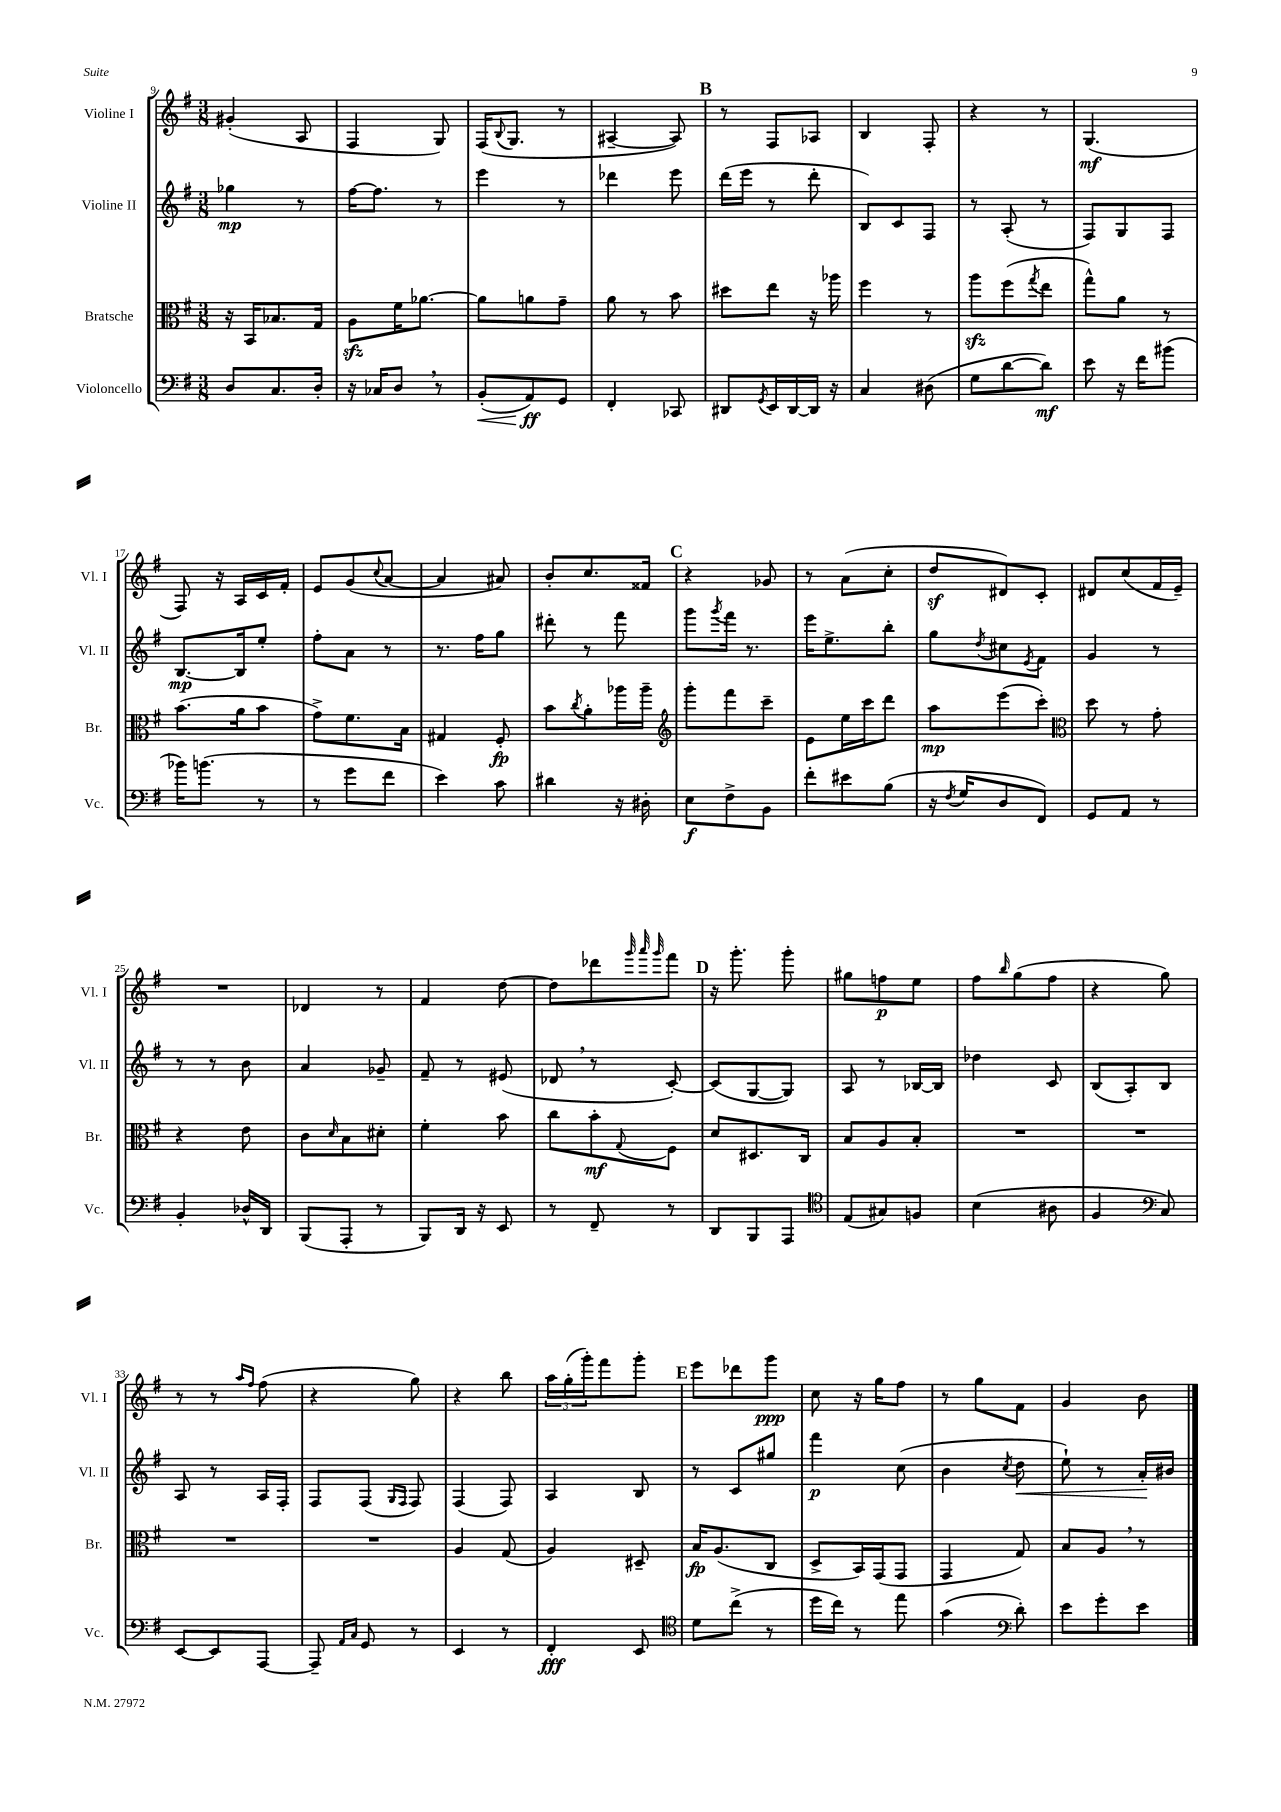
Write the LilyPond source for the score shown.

<<
\new StaffGroup <<
\new Staff = "s0" \with { instrumentName = "Violine I" shortInstrumentName = "Vl. I" } {
    \clef treble \key g \major \numericTimeSignature \time 3/8
    gis'4-.( a8 |
    fis4 g8) |
    fis16( \appoggiatura { b8 } g8. r8 |
    ais4~-- ais8) |
    \mark \markup { \bold "B" } r8 fis8 aes8 |
    b4 fis8-. |
    r4 r8 |
    g4.\mf( |
    fis8) r16 a16 c'16 fis'16-. |
    e'8 g'8( \appoggiatura { c''8 } a'8~ |
    a'4 ais'8) |
    b'8-. c''8. fisis'16 |
    \mark \markup { \bold "C" } r4 ges'8 |
    r8 a'8( c''8-. |
    d''8\sf dis'8) c'8-. |
    dis'8 c''8( fis'16 e'16--) |
    R4. |
    des'4 r8 |
    fis'4 d''8~ |
    d''8 des'''8 \grace { g'''32 a'''32 g'''32 } fis'''8 |
    \mark \markup { \bold "D" } r16 g'''8.-. g'''8-. |
    gis''8 f''8\p e''8 |
    fis''8 \grace { b''16 } g''8( fis''8 |
    r4 g''8) |
    r8 r8 \grace { a''16 fis''16 } fis''8( |
    r4 g''8) |
    r4 b''8 |
    \tuplet 3/2 { a''16 g''16-.( g'''16-.) } fis'''8 g'''8-. |
    \mark \markup { \bold "E" } e'''8 des'''8 g'''8\ppp |
    c''8 r16 g''16 fis''8 |
    r8 g''8 fis'8 |
    g'4 b'8 \bar "|." |
}
\new Staff = "s1" \with { instrumentName = "Violine II" shortInstrumentName = "Vl. II" } {
    \clef treble \key g \major \numericTimeSignature \time 3/8
    ges''4\mp r8 |
    fis''16~ fis''8. r8 |
    e'''4 r8 |
    des'''4 e'''8 |
    \mark \markup { \bold "B" } d'''16( e'''16 r8 d'''8-. |
    b8) c'8 fis8 |
    r8 a8-.( r8 |
    fis8) g8 fis8 |
    b8.~\mp b16 e''8-. |
    fis''8-. a'8 r8 |
    r8. fis''16 g''8 |
    dis'''8-. r8 fis'''8 |
    \mark \markup { \bold "C" } g'''8 \acciaccatura { g'''8 } fis'''16 r8. |
    e'''16 e''8.-> b''8-. |
    g''8 \acciaccatura { d''8 } cis''8 \acciaccatura { e'8 } fis'8 |
    g'4 r8 |
    r8 r8 b'8 |
    a'4 ges'8-- |
    fis'8-- r8 eis'8( |
    des'8 \breathe r8 c'8~-.) |
    \mark \markup { \bold "D" } c'8( g8~ g8) |
    a8 r8 bes16~ bes16 |
    des''4 c'8 |
    b8( a8-.) b8 |
    a8 r8 a16 fis16-. |
    fis8 fis8( \grace { g16 fis16 } fis8) |
    fis4( fis8) |
    a4 b8 |
    \mark \markup { \bold "E" } r8 c'8 gis''8 |
    fis'''4\p c''8( |
    b'4 \acciaccatura { c''8 } d''8\< |
    e''8-!) r8 a'16-.\! bis'16 \bar "|." |
}
\new Staff = "s2" \with { instrumentName = "Bratsche" shortInstrumentName = "Br." } {
    \clef alto \key g \major \numericTimeSignature \time 3/8
    r16 b,16 bes8. g16 |
    a8\sfz fis'16 aes'8.~ |
    aes'8 a'8 g'8-- |
    a'8 r8 b'8 |
    \mark \markup { \bold "B" } dis''8 e''8 r16 aes''16 |
    fis''4 r8 |
    a''8\sfz fis''8( \acciaccatura { g''8 } e''8 |
    g''8-^) a'8 r8 |
    b'8.( a'16 b'8 |
    g'8->) fis'8. b16 |
    gis4 fis8-.\fp |
    b'8 \acciaccatura { c''8 } a'8-. aes''16 aes''16-- |
    \mark \markup { \bold "C" } \clef treble g'''8-. fis'''8 c'''8-- |
    e'8 e''16 c'''16 d'''8 |
    a''8\mp e'''8( c'''8-.) |
    \clef alto d''8 r8 g'8-. |
    r4 e'8 |
    c'8 \grace { d'16 } b8 dis'8-. |
    fis'4-. b'8 |
    c''8 b'8-.\mf \appoggiatura { g8 } fis8 |
    \mark \markup { \bold "D" } d'8 dis8. c16 |
    b8 a8 b8-. |
    R4. |
    R4. |
    R4. |
    R4. |
    a4 g8( |
    a4) dis8-- |
    \mark \markup { \bold "E" } b16\fp a8.( c8 |
    d8-> b,16) g,16( g,8 |
    g,4 g8) |
    b8 a8 \breathe r8 \bar "|." |
}
\new Staff = "s3" \with { instrumentName = "Violoncello" shortInstrumentName = "Vc." } {
    \clef bass \key g \major \numericTimeSignature \time 3/8
    d8 c8. d16-. |
    r16 ces16 d8 \breathe r8 |
    b,8-.\<( a,8\ff\!) g,8 |
    fis,4-. ces,8 |
    \mark \markup { \bold "B" } dis,8 \acciaccatura { g,8 } e,16 dis,16~ dis,16 r16 |
    c4 dis8( |
    g8 d'8~ d'8\mf) |
    e'8 r16 fis'16 bis'8( |
    bes'16) b'8.( r8 |
    r8 g'8 fis'8 |
    e'4) c'8 |
    dis'4 r16 dis16-. |
    \mark \markup { \bold "C" } e8\f fis8-> b,8 |
    fis'8-. eis'8 b8( |
    r16 \acciaccatura { fis8 } g16 d8 fis,8) |
    g,8 a,8 r8 |
    b,4-. des16-^ d,16 |
    b,,8( a,,8-. r8 |
    b,,8) d,16 r16 e,8 |
    r8 fis,8-- r8 |
    \mark \markup { \bold "D" } d,8 b,,8 a,,8 |
    \clef tenor e8( gis8) f8 |
    b4( ais8 |
    fis4 \clef bass c8) |
    e,8~ e,8 a,,8~ |
    a,,8-- \grace { a,16 c16 } g,8 r8 |
    e,4 r8 |
    fis,4-.\fff e,8 |
    \mark \markup { \bold "E" } \clef tenor d'8 c''8->( r8 |
    d''16 c''16) r8 e''8 |
    g'4( \clef bass d'8-.) |
    e'8 g'8-. e'8 \bar "|." |
}
>>
>>
\layout { \context { \Score currentBarNumber = #9 } }
